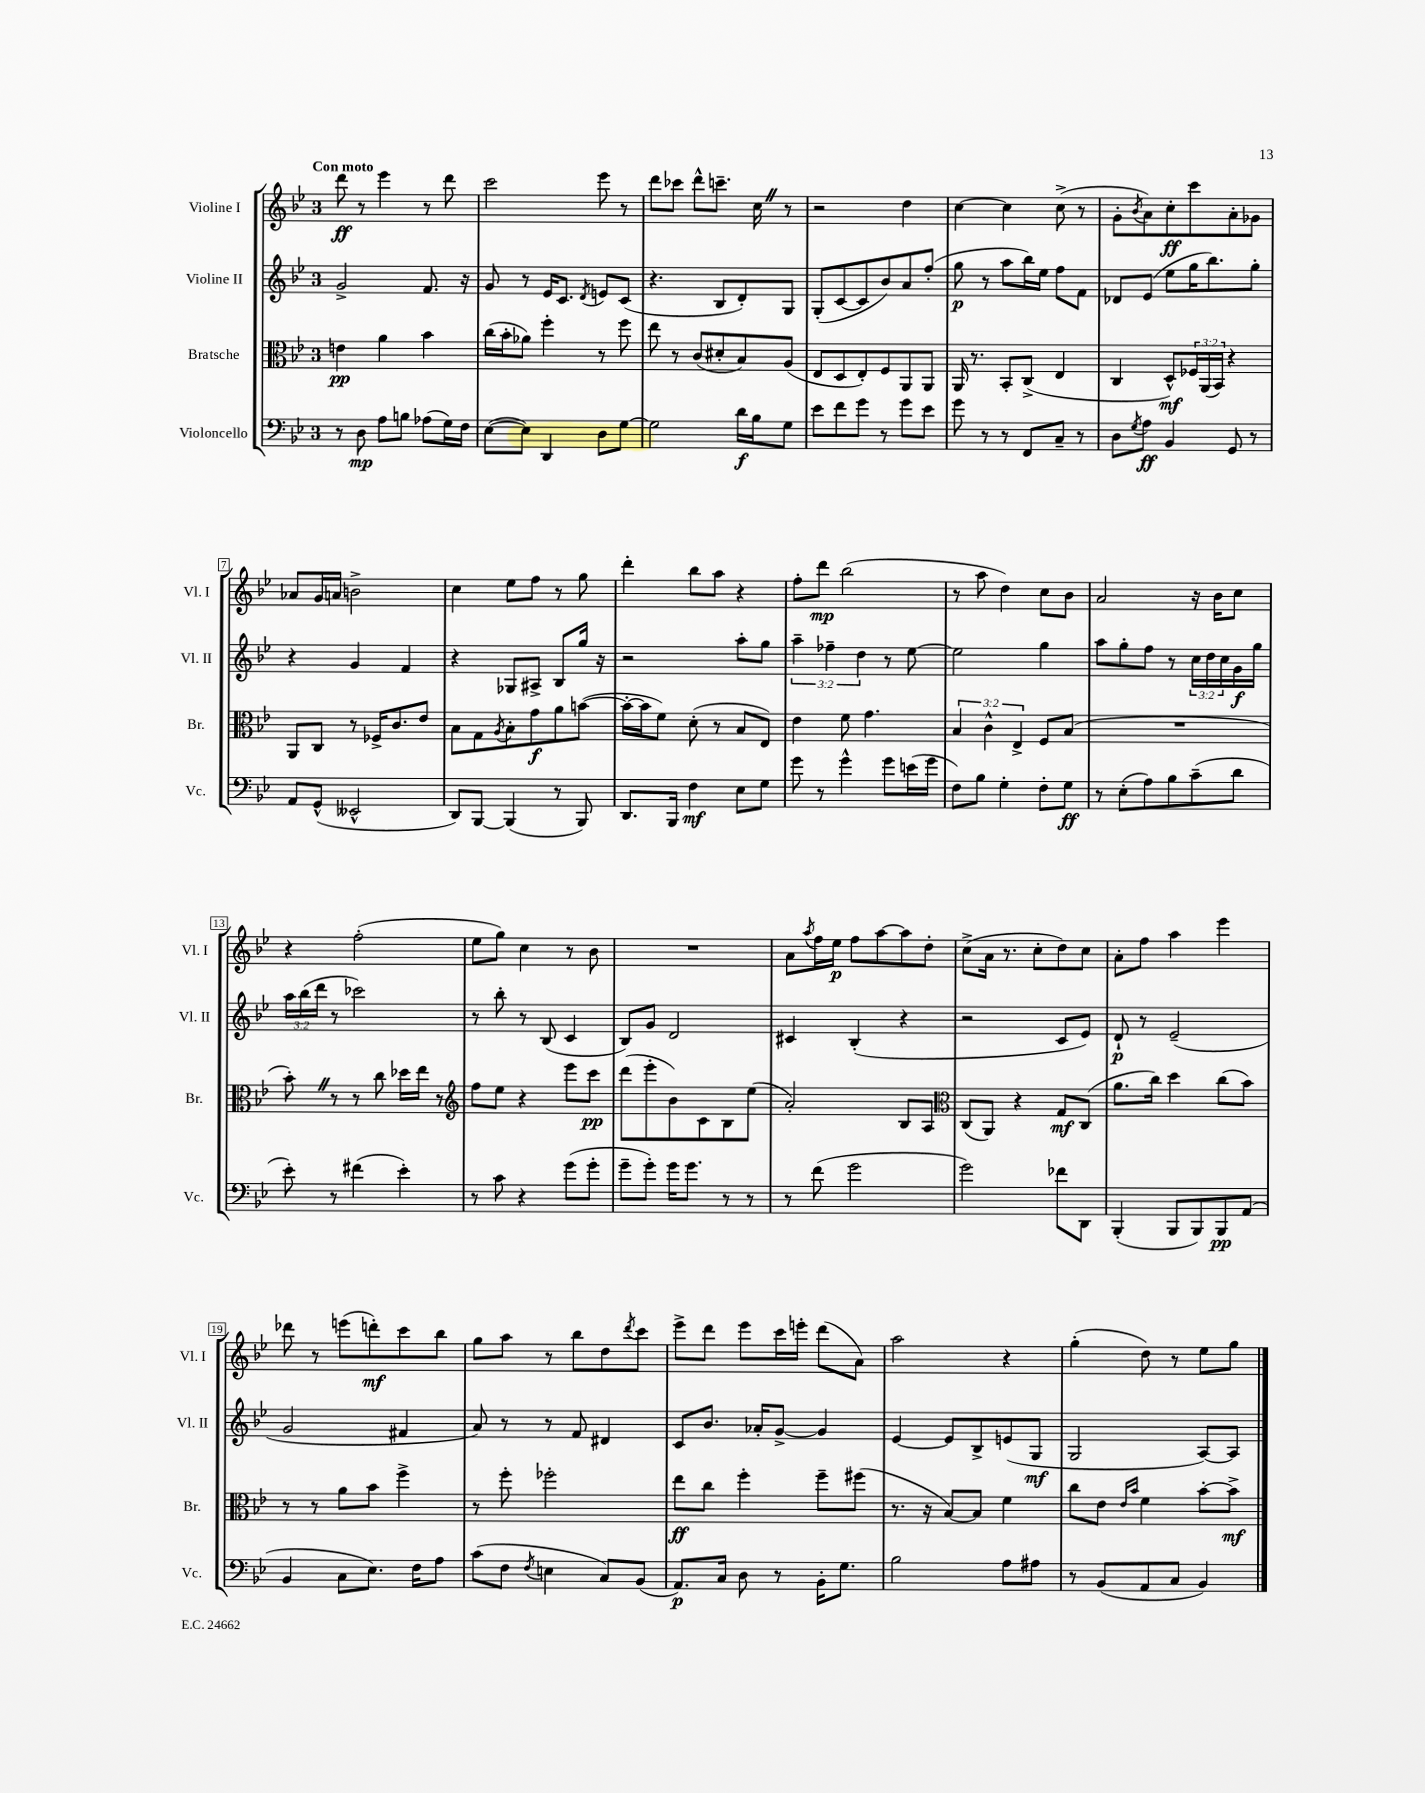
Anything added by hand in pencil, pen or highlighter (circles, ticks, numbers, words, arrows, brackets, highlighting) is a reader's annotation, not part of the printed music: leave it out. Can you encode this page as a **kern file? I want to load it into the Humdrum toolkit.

**kern	**kern	**kern	**kern
*staff4	*staff3	*staff2	*staff1
*clefF4	*clefC3	*clefG2	*clefG2
*k[b-e-]	*k[b-e-]	*k[b-e-]	*k[b-e-]
*M3/4	*M3/4	*M3/4	*M3/4
8r	4e\	2g^/	8ddd\
8D\	.	.	8r
8A\L	4a\	.	4eee-\
8B\J	.	.	.
(8A-\L	4b-\	8.f/	8r
16G\L)	.	.	8ddd\
16F\JJ	.	16r	.
=	=	=	=
([8E-\L	(16cc\LL	8g/	2ccc\
.	16b-'\J	.	.
8E-\]J)	8a-\J)	8r	.
4DD/	4ff'\	16e-/LK	.
.	.	8.c/J	.
.	.	8qd/	.
8D\L	8r	8e/L	8eee-\
[8G\J	8ff\	(8c/J	8r
=	=	=	=
2G\]	8ee-\	4.r	8ddd\L
.	8r	.	8ccc-\J
.	(8c/L	.	8ddd^^\L
.	8d#'/	8B-/L	8.ccc~\J
16d\LL	8B-/)	8d'/)	.
16B-\J	.	.	16cc\
8G\J	(8A/J	8G/J	8r
=	=	=	=
8e-\L	8E-/L	(8G'/L	2r
8f\	8D/	[8c/	.
8g\J	8E-'/)	8c/]	.
8r	8F/	8b-/)	.
8g\L	8AA/	8a/	4dd\
8e-\J	8AA/J	(8ff'/J	.
=	=	=	=
8g\	16AA/	8gg\	[4cc\
.	8.r	.	.
8r	.	8r	.
8r	8BB-'/L	8aa\L	4cc\]
8FF/L	(8C^/J	16bb-\L)	.
.	.	16ee-\JJ	.
8C~/J	4E-/	8ff\L	(8cc^\
8r	.	8f\J	8r
=	=	=	=
8D\L	4C/	8d-/L	8g'\L
8qG/	.	.	8qb-/
8A\J	.	(8e-/J	8a\)
4BB-/	8D^^/L)	8ee-\L	8cc'\
.	24F-/L	16gg\K	8ccc\
.	(24AA/	.	.
.	.	8.bb-\)	.
.	24BB-/JJ)	.	.
8GG/	4r	.	8a'\
8r	.	8gg'\J	8g-\J
=	=	=	=
8AA/L	8AA/L	4r	8a-/L
(8GG^^/J	8C/J	.	16g/L
.	.	.	16a/JJ
2EE--^^/	8r	4g/	2b^\
.	16F-^/LK	.	.
.	8.c/	.	.
.	.	4f/	.
.	8e-/J	.	.
=	=	=	=
8DD/L)	8B-\L	4r	4cc\
[8BBB-/J	8G\	.	.
.	8qA/	.	.
(4BBB-/]	8B-'\	8G-/L	8ee-\L
.	8g\	8A#^/J	8ff\J
8r	8a\	8B-/L	8r
8BBB-/)	([8b\J	16gg/Jk	8gg\
.	.	16r	.
=	=	=	=
8.DD/L	16b'\_LL	2r	4ddd'\
.	16b\]J	.	.
.	8f\J)	.	.
16BBB-/Jk	.	.	.
4F\	(8d'\	.	8bb-\L
.	8r	.	8aa\J
8E-\L	8B-/L	8aa'\L	4r
8G\J	8E-/J)	8gg\J	.
=	=	=	=
8g\	4e-\	6aa~\	8ff'\L
8r	.	.	8ddd\J
.	.	6ff-~\	.
4g^^\	8f\	.	(2bb-\
.	.	6dd\	.
.	4.g\	.	.
8g\L	.	8r	.
(16e\L	.	[8ee-\	.
16g\JJ	.	.	.
=	=	=	=
8F\L)	6B-/	2ee-\]	8r
8B-\J	.	.	8aa\
.	6c^^\	.	.
4G'\	.	.	4dd\)
.	6E-^/	.	.
8F'\L	8F/L	4gg\	8cc\L
8G\J	(8B-/J	.	8b-\J
=	=	=	=
8r	2.r	8aa\L	2a/
(8E-'\L	.	8gg'\	.
8A\)	.	8ff\J	.
8B-\	.	8r	.
(8c~\	.	24cc\LL	16r
.	.	24dd\	.
.	.	.	16b-\LK
.	.	24cc\	.
8d\J	.	16g\	8cc\J
.	.	16gg\JJ	.
=	=	=	=
8e-'\)	8b-'\)	24aa\LL	4r
.	.	(24bb-\	.
.	.	24ddd\JJ	.
8r	8r	8r	.
(4f#\	8r	2ccc-\)	(2ff'\
.	8cc\	.	.
4e-'\)	16dd-\LL	.	.
.	16ee-\JJ	.	.
.	8r	.	.
=	=	=	=
*	*clefG2	*	*
8r	8ff\L	8r	8ee-\L
8c\	8ee-\J	8bb-'\	8gg\J)
4r	4r	8r	4cc\
.	.	(8B-/	.
(8g\L	8eee-\L	4c/	8r
8g'\J	8ccc\J	.	8b-\
=	=	=	=
8g~\L	(8ddd\L	8B-/L)	2.r
8g'\J)	8eee-'\	8g/J	.
16g\LK	8b-\)	2d/	.
8.g\J	.	.	.
.	8c\	.	.
8r	8B-\	.	.
8r	(8ee-\J	.	.
=	=	=	=
8r	2a'/)	4c#/	8a\L
.	.	.	8qaa/
(8f\	.	.	16ff\L
.	.	.	16ee-\JJ
2g\	.	(4B-'/	8ff\L
.	.	.	[8aa\
.	8B-/L	4r	8aa\]
.	8A/J	.	8dd'\J
=	=	=	=
*	*clefC3	*	*
2g\)	(8C/L	2r	(8cc^\L
.	8AA/J)	.	16a\Jk
.	.	.	8.r
.	4r	.	.
.	.	.	8cc'\L
8f-\L	8G/L	8c/L	8dd\)
8DD\J	(8C/J	8e-/J)	8cc\J
=	=	=	=
(4BBB-'/	8.a\L	8d`/	8a'\L
.	.	8r	8ff\J
.	16cc\Jk)	.	.
8BBB-/L	4dd\	(2e-~/	4aa\
8BBB-/)	.	.	.
8BBB-/	(8cc\L	.	4eee-\
(8AA/J	8b-\J)	.	.
=	=	=	=
4BB-/	8r	2g/	8ddd-\
.	8r	.	8r
8C\L	8a\L	.	(8eee\L
8.E-\J)	8b-\J	.	8ddd'\)
.	4ff^\	4f#/	8ccc\
16F\LK	.	.	.
8A\J	.	.	8bb-\J
=	=	=	=
(8c\L	8r	8a/)	8gg\L
8F\J	8ff'\	8r	8aa\J
8qF/	.	.	.
4E\	2ff-'\	8r	8r
.	.	8f/	8bb-\L
8C/L)	.	4d#/	8dd\
.	.	.	8qddd/
(8BB-/J	.	.	8ccc\J
=	=	=	=
8.AA/L)	8ee-\L	8c/L	8eee-^\L
.	8cc\J	8.b-/J	8ddd\J
16C/Jk	.	.	.
8D\	4ff'\	.	8eee-\L
.	.	16a-'/LK	.
8r	.	[8g^/J	16ccc\L
.	.	.	16eee'\JJ
16BB-'\LK	8ff~\L	4g/]	(8ddd\L
8.G\J	.	.	.
.	(8ff#\J	.	8a\J)
=	=	=	=
2B-\	8.r	[4e-/	2aa\
.	16r	.	.
.	[8B-/L)	8e-/]L	.
.	8B-/]J	8B-^/	.
8A\L	4f\	(8e/	4r
8A#\J	.	8G/J	.
=	=	=	=
8r	8cc\L	2G/	(4gg'\
(8BB-/L	8e-\J	.	.
.	16qqe-/LL	.	.
.	16qqb-/JJ	.	.
8AA/	4f\	.	8dd\)
8C/J	.	.	8r
4BB-/)	[8b-'\L	[8A/L)	8ee-\L
.	8b-^\]J	8A/]J	8gg\J
==	==	==	==
*-	*-	*-	*-
